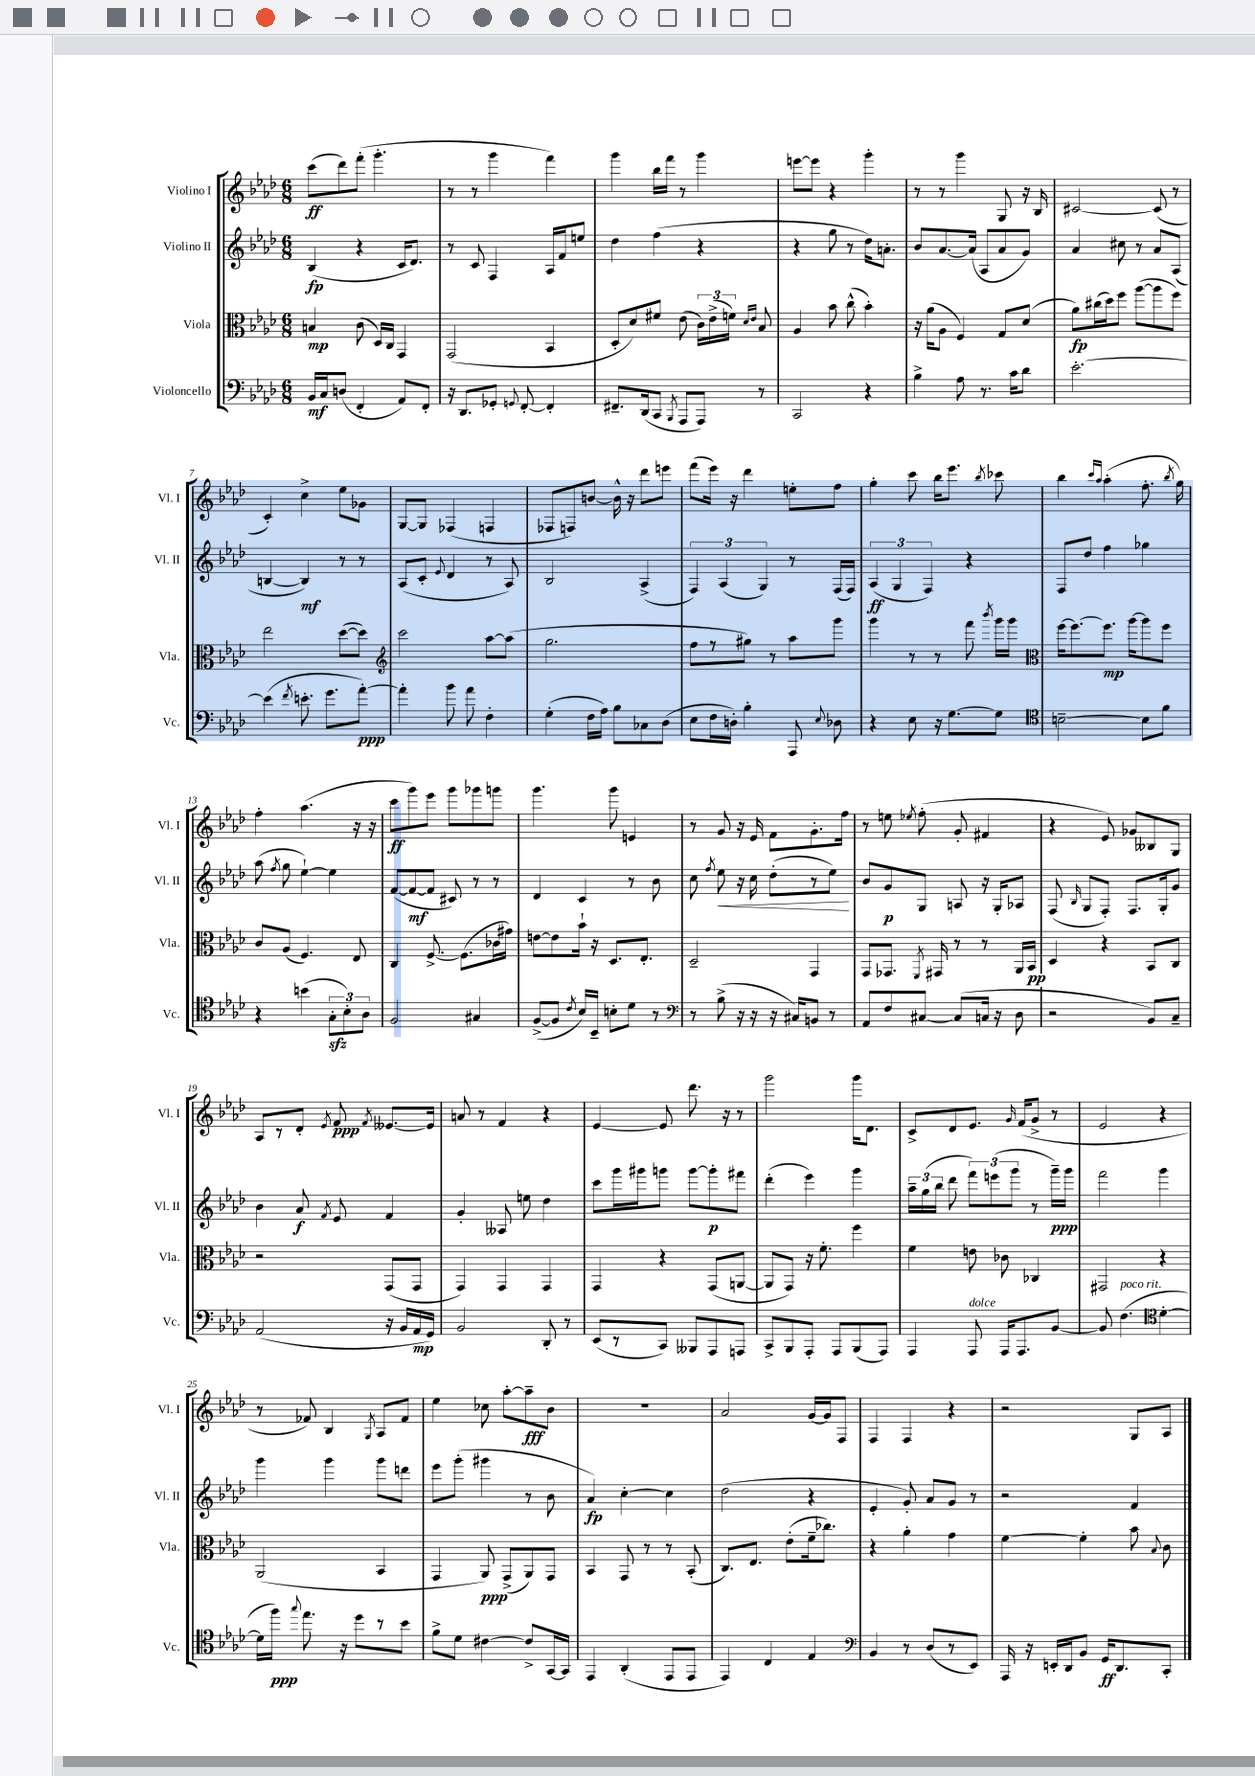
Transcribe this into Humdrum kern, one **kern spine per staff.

**kern	**kern	**kern	**kern
*staff4	*staff3	*staff2	*staff1
*clefF4	*clefC3	*clefG2	*clefG2
*k[b-e-a-d-]	*k[b-e-a-d-]	*k[b-e-a-d-]	*k[b-e-a-d-]
*M6/8	*M6/8	*M6/8	*M6/8
16BB-	4B	(4B-	(8ccc
16C	.	.	.
(8D	.	.	8ddd-)
4FF'	(8c	4r	(8fff'
.	16D-)	.	4.ggg'
.	16C	.	.
8AA-)	4GG	16c	.
.	.	8.d-)	.
8FF'	.	.	.
=	=	=	=
16r	(2GG	8r	8r
8.DD-	.	.	.
.	.	8c	8r
8GG-'	.	4F	4ggg
8qqGG	.	.	.
[8FF'	.	.	.
4FF']	4BB-	16A-	4fff)
.	.	16f	.
.	.	8ee	.
=	=	=	=
8.FF#~	8D-'	4dd-	4ggg
.	8d-)	.	.
(16DD-	.	.	.
8CC	8f#	(4ff	16bb-
.	.	.	16fff
8qBBB-	.	.	.
8AAA-	(8e-	.	8r
8AAA-)	24c)	4r	4ggg
.	(24e-^	.	.
.	24f)	.	.
.	16qqd-	.	.
.	16qqe-	.	.
8r	8B-	.	.
=	=	=	=
2CC	4A-	4r	[8eee
.	.	.	8eee]
.	8b-	8gg	4r
.	(8cc^^	8r	.
4r	4b-')	16dd-)	4ggg'
.	.	8.a'	.
=	=	=	=
4B-^	16r	8b-	8r
.	(16a-	.	.
.	8A-	[8.a-	8r
8A-	4F)	.	4ggg
.	.	(16a-]	.
8.r	.	8A-	.
.	8G	8a-	8G
16c	.	.	.
8d-	(8d-	8g)	16r
.	.	.	16B-
=	=	=	=
[2.e-'	8a-)	4a-	[2c#
.	(16cc#	.	.
.	16dd-)	.	.
.	8ff	8cc#	.
.	([8aa-	8r	.
.	8aa-]	8a-	(8c#]
.	8ff)	(8A-	8r
=	=	=	=
(4e-]	2ee-	[4B	4c')
8qf	.	.	.
8.e'	.	4B])	4cc^
8.g	.	.	.
.	([8dd-	8r	8ee-
[8a-')	8dd-])	8r	8g-
=	=	=	=
*	*clefG2	*	*
4a-']	2ccc	(8A-	[8G
.	.	8c'	8G]
.	.	8qqe-	.
8b-	.	4d-	(4F-
8a-	.	.	.
4F'	[8aa-	8r	4F
.	(8aa-]	8A-)	.
=	=	=	=
(4G'	2.gg	2B-	8F-
.	.	.	8F)
16F	.	.	[8b
16A-)	.	.	.
8B-	.	.	16b^^]
.	.	.	16r
8C-	.	(4A-^	8ddd-
(8D-	.	.	8eee
=	=	=	=
8E-	8ff	6F)	(8fff
16F	8r	.	16eee-)
.	.	(6A-	.
16D')	.	.	16r
4B-'	8gg#)	.	4ddd-
.	.	6G)	.
.	8r	.	.
8AAA-	8aa-	8r	8ee'
8qqE-	.	.	.
8D-	8ggg	(16F	8ff
.	.	16F)	.
=	=	=	=
4r	4ggg	(6A-	4gg'
.	.	6G	.
8E-	8r	.	8ccc
.	.	6F)	.
16r	8r	.	16bb-
[8.G	.	.	8.eee-
.	8fff	4r	.
.	8qbbb-	.	8qbb-
8G]	16ggg	.	8ccc-
.	16ggg	.	.
=	=	=	=
*clefC4	*clefC3	*	*
[2B~	[16ff	8F	4bb-
.	8.ff_	.	.
.	.	8dd-	.
.	.	.	16qqccc
.	.	.	16qqaa-
.	8.ff]	4ff	(4aa-'
.	[16aa-	.	.
8B]	8aa-]	4gg-	8.ff'
8f	8ff	.	.
.	.	.	8qbb-
.	.	.	16gg)
=	=	=	=
4r	8c	(8aa-	4ff'
.	.	8qff	.
.	(8A-	8gg	.
(4b	4.F)	[4ee-`)	(4.aa-
12G'	.	4ee-]	.
12B-')	.	.	.
.	8E-	.	16r
12A-	.	.	.
.	.	.	16r
=	=	=	=
2F	4C	([8f	8ccc
.	.	8f_	8ggg)
.	[8.F^	8f]	8eee-
.	.	8c#)	8ggg
.	(8.F]	.	.
4G#	.	8r	8ggg-
.	16c-	8r	8ggg
.	16g#)	.	.
=	=	=	=
([8F^	[8e	4d-	4.ggg
8F]	8e]	.	.
8qc	.	.	.
16B-)	16b-`	4c	.
16BB-~	16r	.	.
8B'	8.D-	.	8ggg
8d-	.	8r	4e
.	8.E-'	.	.
8r	.	8b-	.
=	=	=	=
*clefF4	*	*	*
8r	2D-~	8cc	8r
.	.	8qff	.
(8B-^	.	8ee-	8g
16r	.	16r	16r
16r	.	16cc	16e-
16r	.	(8dd-'	8f
16C#)	.	.	.
8BB	4GG	8r	8.g'
8r	.	8ee-)	.
.	.	.	16ff
=	=	=	=
8AA-	8GG	8b-	8r
8F	8.GG-	8g	8ee
.	.	.	8qee-
[8C#	.	8G	(8ff'
.	8qFF	.	.
.	16GG#	.	.
(8C#]	8r	8A	8g'
16C	8r	16r	4f#
16r	.	16G'	.
8D-	16AA-	8A-	.
.	16BB-	.	.
=	=	=	=
2r	4D-	(8F	4r
.	.	16qqB-	.
.	.	8G	.
.	4r	8F')	8e-)
.	.	8.F	8g-
8BB-)	8BB-	.	8B--
.	.	16G'	.
8C~	8C	8g	8G
=	=	=	=
(2AA-	2r	4b-	8A-
.	.	.	8r
.	.	8a-	8d-'
.	.	8qf	8qe-
.	.	8e-	8f
.	.	.	8qf
16r	(8GG	4f	[8.e--
16BB-	.	.	.
16AA-	8GG	.	.
16GG)	.	.	16e--]
=	=	=	=
2BB-	4GG)	4g'	8a
.	.	.	8r
.	4GG	8A--	4f
.	.	8ee	.
8DD-'	4GG	4dd-	4r
8r	.	.	.
=	=	=	=
(8EE-	4GG	8ccc	[4e-
8r	.	16ggg	.
.	.	16ggg#	.
8CC)	4r	8ggg	8e-]
8BBB--	.	[8ggg	8.ddd-
8AAA-	(8GG	8ggg']	.
.	.	.	16r
8AAA	[8AA	8fff#	8r
=	=	=	=
8CC^	8AA]	(4ddd-'	2ggg
8BBB-	8GG)	.	.
8AAA-'	16r	4eee-)	.
.	8.f'	.	.
8AAA-	.	.	.
(8BBB-	4ff	4ggg	16ggg
.	.	.	8.d-
8AAA-)	.	.	.
=	=	=	=
4AAA-	4f	24aa-~	8c^
.	.	(24gg	.
.	.	24bb-	.
.	.	8ddd-	8d-
8AAA-	8e	12fff)	8.e-
.	.	(12eee	.
16AAA-	8c-	.	.
.	.	12ggg	.
.	.	.	16qqg
8.AAA-	.	.	(16f
.	4C-	8r	8g^
[8BB-	.	16ggg~)	8r
.	.	16ggg	.
=	=	=	=
8BB-]	2GG#	2fff	2e-
(4.F	.	.	.
*clefC4	*	*	*
[4d-'	4r	4ggg	4r
=	=	=	=
16d-]	(2AA-	4ggg	8r
16ff)	.	.	.
8qqgg	.	.	.
8.ee-	.	.	8f-)
.	.	4ggg	4B-
16r	.	.	.
8dd-	.	.	.
.	.	.	8qG
8r	4BB-	8ggg	8A-
8b-	.	8ddd	8f-
=	=	=	=
8f^	4GG	8eee-	4ee-
8d-	.	(8ggg'	.
[4c#	8AA-)	4ggg#	8cc-
.	(8GG^	.	[8aa-'
8c#^]	8AA-)	8r	8aa-~]
[16GG	8GG	8b-	8b-
16GG]	.	.	.
=	=	=	=
4EE-	4BB-	4a-)	2.r
(4AA-'	8GG	[4cc'	.
.	8r	.	.
8EE-	8r	4cc]	.
8EE-	(8BB-'	.	.
=	=	=	=
4EE-)	8.C)	(2dd-	2a-
.	8.E-	.	.
4C	.	.	.
.	(8e-'	.	.
4E-	16f~	4r	[16g
.	8.cc-)	.	16g]
.	.	.	8F
=	=	=	=
*clefF4	*	*	*
4BB-	4r	4e-'	4F
8r	4a-'	8g')	4F
(8D-	.	8a-	.
8r	4g	8g	4r
8EE-)	.	8r	.
=	=	=	=
16AAA-	[4f	2r	2r
16r	.	.	.
16EE'	.	.	.
16DD-	.	.	.
8BB-	4f']	.	.
16GG	.	.	.
8.DD-	.	.	.
.	8b-	4f	8G
.	8qqB-	.	.
8CC'	8c	.	8A-
==	==	==	==
*-	*-	*-	*-
